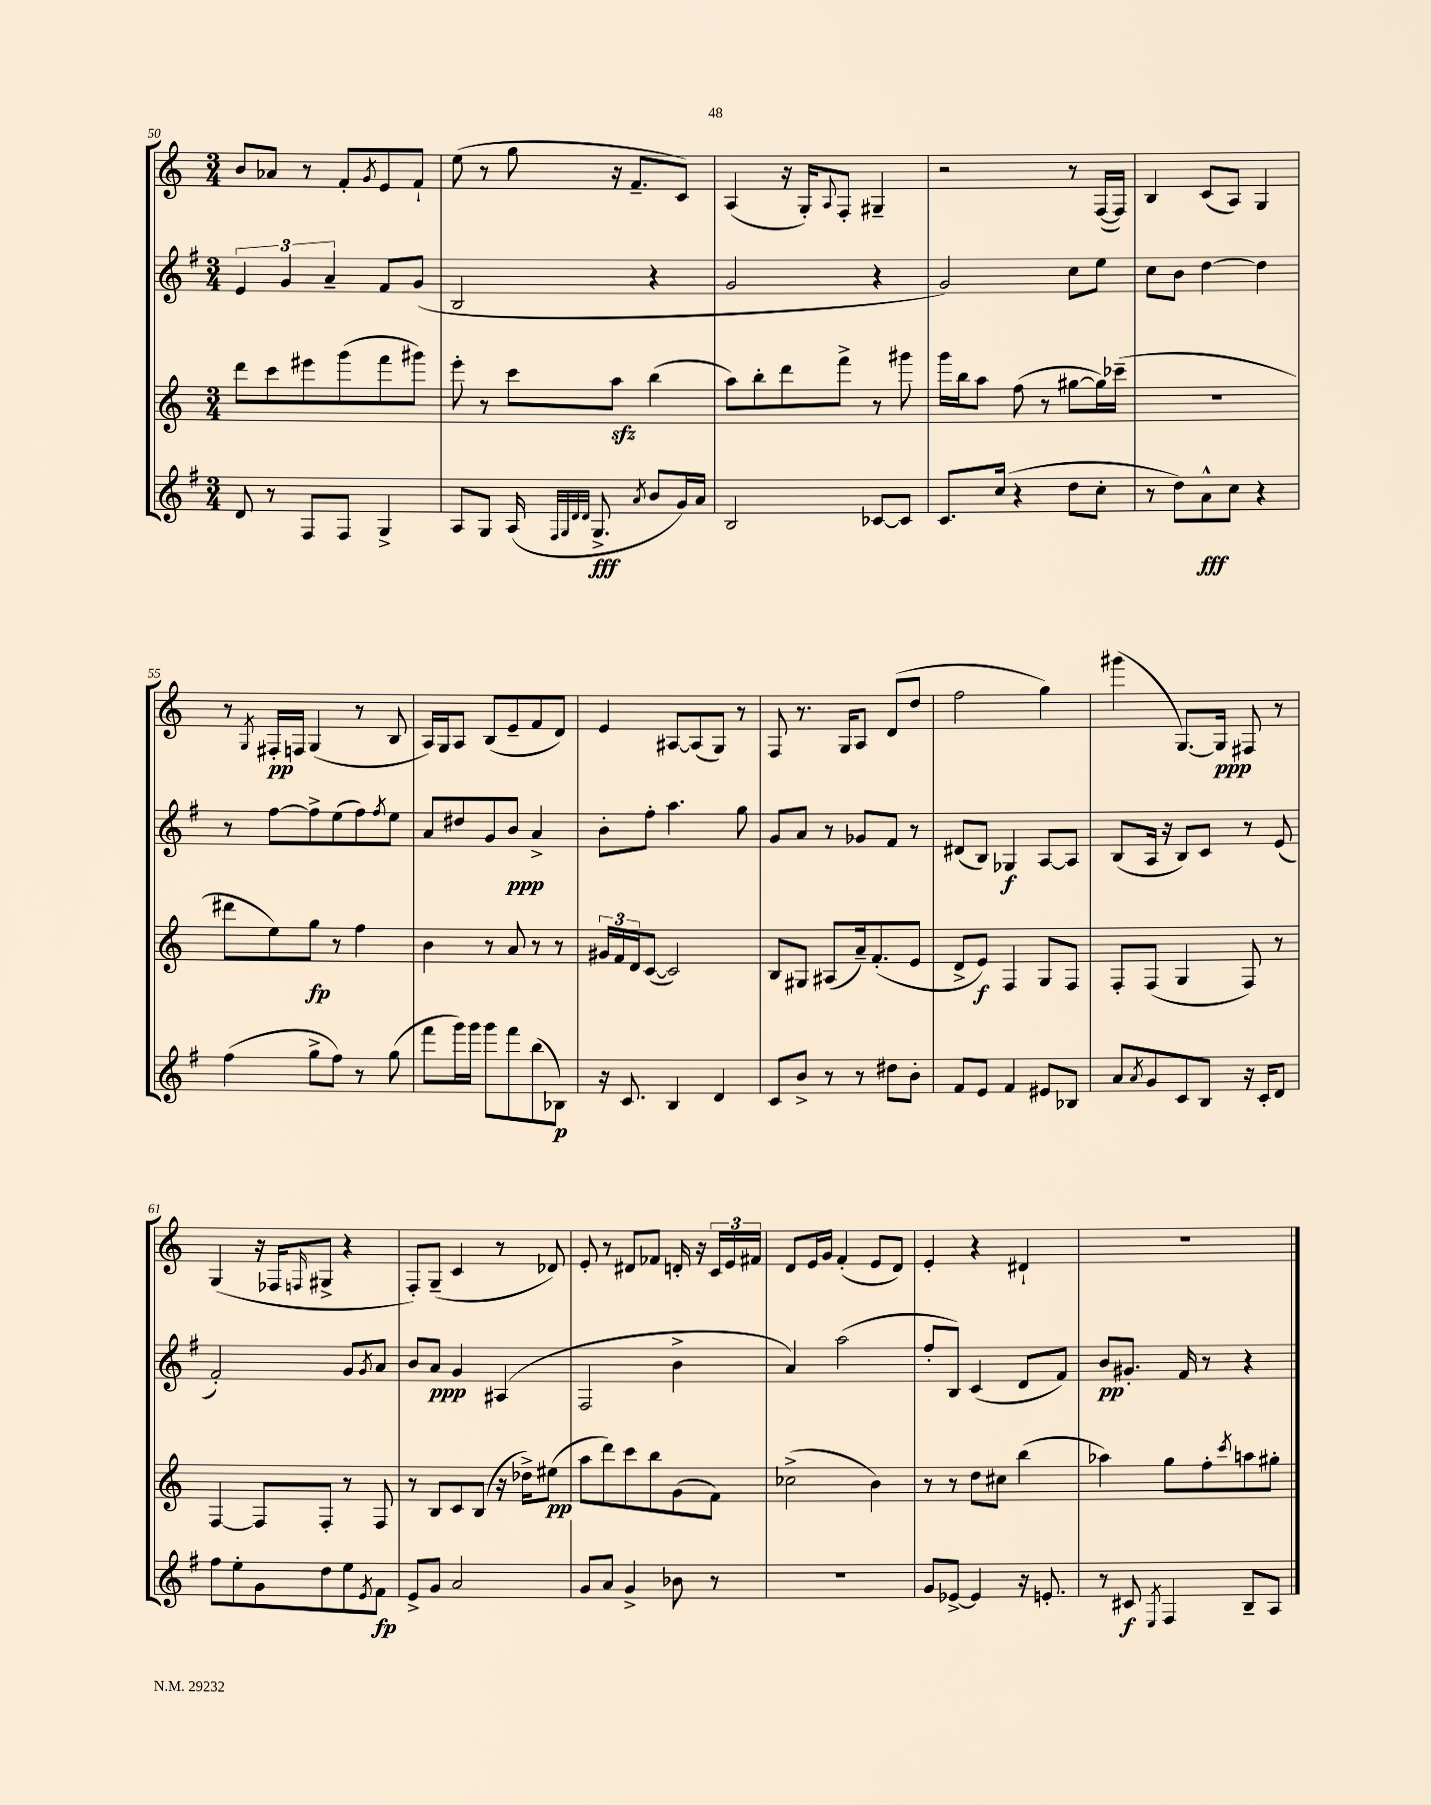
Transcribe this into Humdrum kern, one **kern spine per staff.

**kern	**kern	**kern	**kern
*staff4	*staff3	*staff2	*staff1
*clefG2	*clefG2	*clefG2	*clefG2
*k[f#]	*k[]	*k[f#]	*k[]
*M3/4	*M3/4	*M3/4	*M3/4
8d	8ddd	6e	8b
8r	8ccc	.	8a-
.	.	6g	.
8F#	8eee#	.	8r
.	.	6a~	.
8F#	(8ggg	.	8f'
.	.	.	8qg
4G^	8fff	8f#	8e
.	8ggg#)	(8g	8f`
=	=	=	=
8A	8eee'	2B	(8ee
8G	8r	.	8r
(16A	8ccc	.	8gg
32qqF#	.	.	.
32qqG	.	.	.
32qqd	.	.	.
32qqd	.	.	.
8.G^	.	.	.
.	8aa	.	16r
.	.	.	8.f~
8qa	.	.	.
8b	(4bb	4r	.
16g)	.	.	8c)
16a	.	.	.
=	=	=	=
2B	8aa)	2g	(4A
.	8bb'	.	.
.	8ddd	.	16r
.	.	.	16G')
.	.	.	8qqA
.	8fff^	.	8F'
[8c-	8r	4r	4G#~
8c-]	8ggg#	.	.
=	=	=	=
8.c	16ggg	2g)	2r
.	16bb	.	.
.	8aa	.	.
(16cc	.	.	.
4r	(8ff	.	.
.	8r	.	.
8dd	[8gg#	8cc	8r
8cc'	16gg#])	8ee	([16F
.	(16ccc-~	.	16F])
=	=	=	=
8r	2.r	8cc	4B
8dd)	.	8b	.
8a^^	.	[4dd	(8c
8cc	.	.	8A)
4r	.	4dd]	4G
=	=	=	=
(4ff#	8ddd#	8r	8r
.	.	.	8qG
.	8ee)	[8ff#	16F#'
.	.	.	16F
8gg^	8gg	8ff#^]	(4G
8ff#)	8r	(8ee	.
8r	4ff	8ff#)	8r
.	.	8qff#	.
(8gg	.	8ee	8B
=	=	=	=
8fff#	4b	8a	16A)
.	.	.	16G
16ggg)	.	8dd#	8A
16ggg	.	.	.
8ggg	8r	8g	(8B
8fff#	8a	8b	8e~
(8bb	8r	4a^	8f
8B-)	8r	.	8d)
=	=	=	=
16r	24g#	8b'	4e
.	24f	.	.
8.c	.	.	.
.	24d	.	.
.	([8c	8ff#'	.
4B	2c])	4.aa	[8A#
.	.	.	(8A#]
4d	.	.	8G)
.	.	8gg	8r
=	=	=	=
8c	8B	8g	8F
8b^	8G#	8a	8.r
8r	(8A#	8r	.
.	.	.	16G
8r	16a~)	8g-	8A
.	(8.f'	.	.
8dd#	.	8f#	(8d
8b'	8e	8r	8dd
=	=	=	=
8f#	8d^	(8d#	2ff
8e	8e)	8B)	.
4f#	4F	4G-	.
8e#	8G	[8A	4gg)
8B-	8F	8A]	.
=	=	=	=
8a	8F'	(8B	(4ggg#
8qa	.	.	.
8g	(8F	16A	.
.	.	16r	.
8c	4G	8B)	[8.G)
8B	.	8c	.
.	.	.	16G]
16r	8F)	8r	8F#
16c'	.	.	.
8d	8r	(8e	8r
=	=	=	=
8ff#	[4F	2f#')	(4G
8ee'	.	.	.
8g	8F]	.	16r
.	.	.	16F-
.	.	.	16qqF
8dd	8F'	.	8G#^
8ee	8r	8g	4r
8qe	.	8qg	.
8f#	8F	8a	.
=	=	=	=
8e^	8r	8b	8F')
8g	8B	8a	(8G~
2a	8c	4g	4c
.	(8B	.	.
.	16r	(4A#	8r
.	16dd-^)	.	.
.	(8ee#	.	8d-)
=	=	=	=
8g	8aa	2F#	8e'
8a	8ddd)	.	8r
4g^	8ccc	.	8d#
.	8bb	.	8f-
8b-	(8g	4b^	16d'
.	.	.	16r
8r	8f)	.	24c
.	.	.	24e
.	.	.	24f#
=	=	=	=
2.r	(2cc-^	4a)	8d
.	.	.	16e
.	.	.	16g
.	.	(2aa	(4f'
.	4b)	.	8e
.	.	.	8d)
=	=	=	=
8g	8r	8ff#'	4e'
[8e-^	8r	8B)	.
4e-]	8dd	(4c	4r
.	8cc#	.	.
16r	(4bb	8d	4d#`
8.e'	.	.	.
.	.	8f#)	.
=	=	=	=
8r	4aa-)	8b	2.r
8c#	.	8.g#'	.
8qE	.	.	.
4F#	8gg	.	.
.	.	16f#	.
.	8ff'	8r	.
.	8qccc	.	.
8B~	8aa	4r	.
8A	8gg#'	.	.
==	==	==	==
*-	*-	*-	*-
